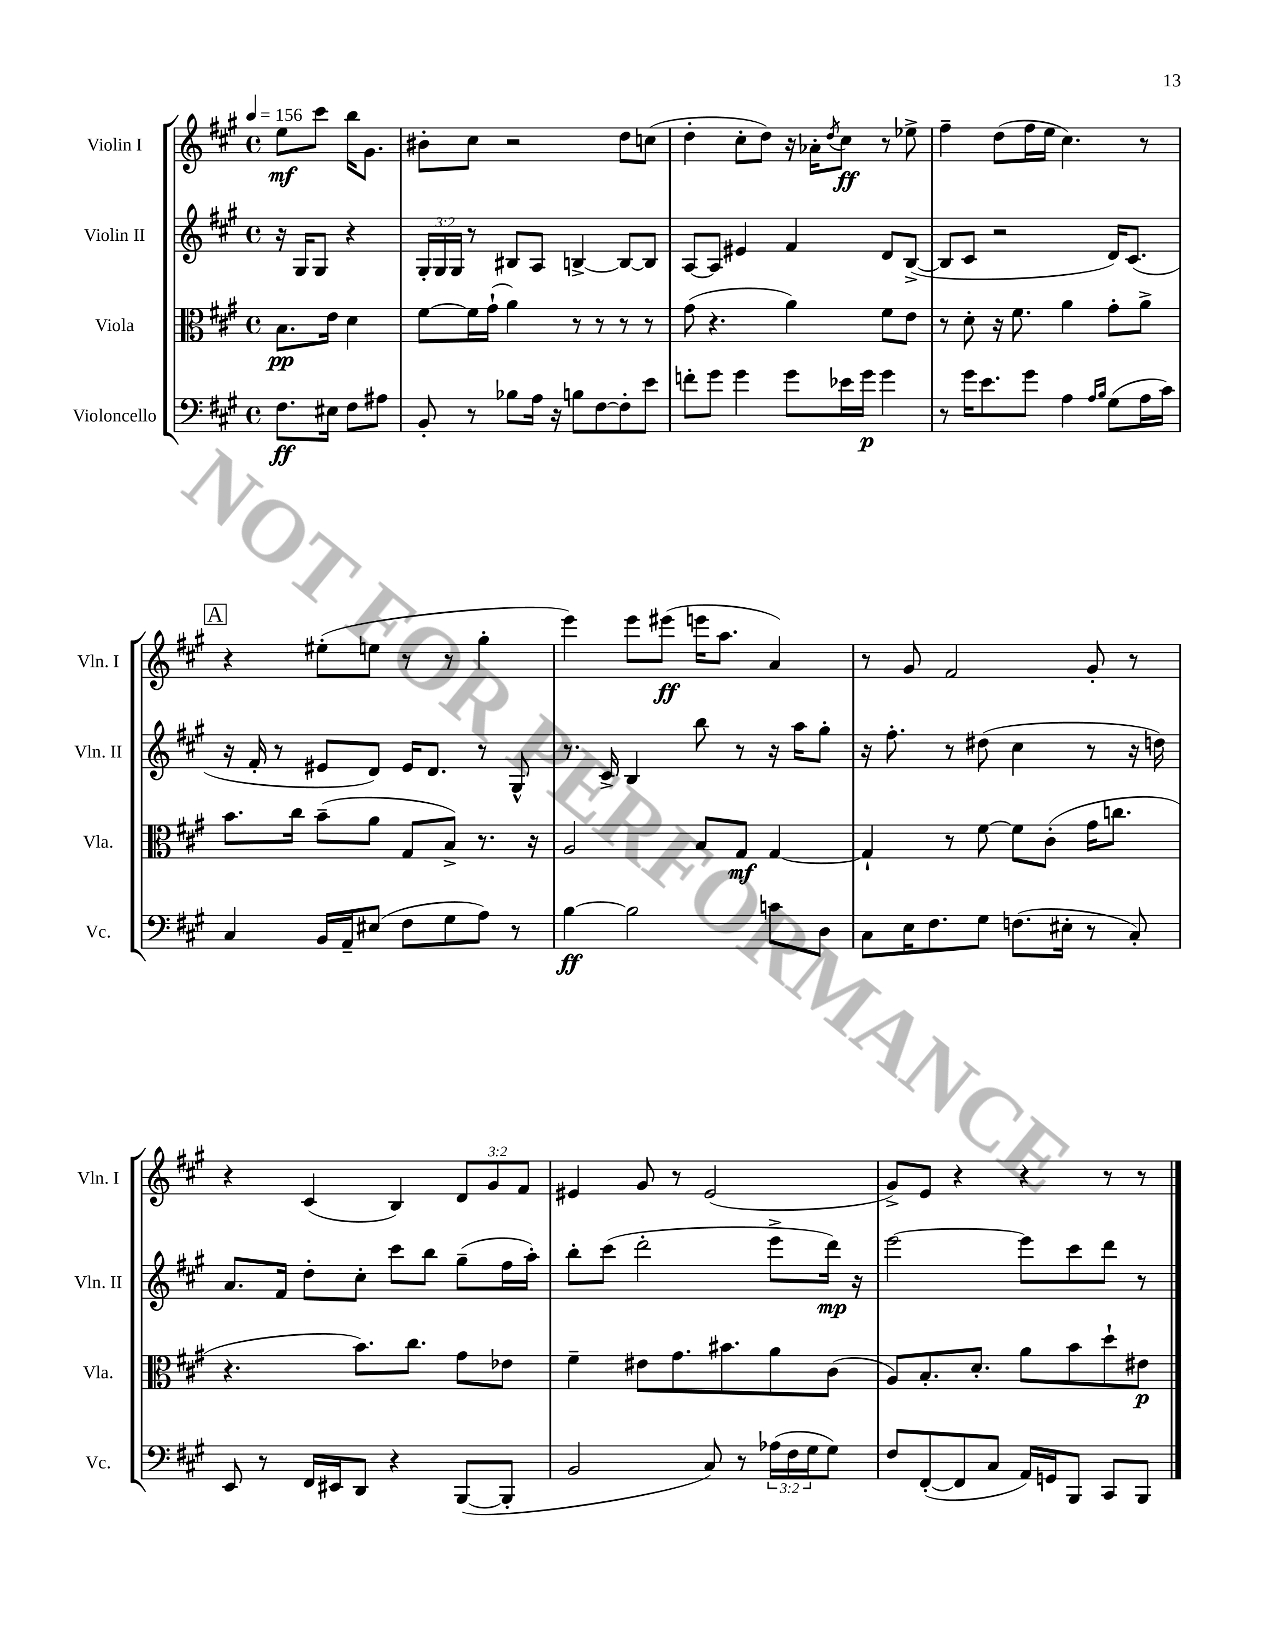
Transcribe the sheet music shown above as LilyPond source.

<<
\new StaffGroup <<
\new Staff = "s0" \with { instrumentName = "Violin I" shortInstrumentName = "Vln. I" } {
    \clef treble \key a \major \defaultTimeSignature \time 4/4 \override Staff.TupletNumber.text = #tuplet-number::calc-fraction-text \partial 2 \tempo 4 = 156
    e''8\mf cis'''8 b''16 gis'8. |
    bis'8-. cis''8 r2 d''8 c''8( |
    d''4-. cis''8-. d''8) r16 aes'16-. \acciaccatura { d''8 } cis''8\ff r8 ees''8-> |
    fis''4-- d''8( fis''16 e''16 cis''4.) r8 |
    \mark \markup { \box "A" } r4 eis''8-.( e''8 r8 r8 gis''4-. |
    e'''4) e'''8 eis'''8\ff( e'''16 a''8. a'4) |
    r8 gis'8 fis'2 gis'8-. r8 |
    r4 cis'4( b4) \tuplet 3/2 { d'8 gis'8 fis'8 } |
    eis'4 gis'8 r8 eis'2( |
    gis'8->) e'8 r4 r4 r8 r8 \bar "|." |
}
\new Staff = "s1" \with { instrumentName = "Violin II" shortInstrumentName = "Vln. II" } {
    \clef treble \key a \major \defaultTimeSignature \time 4/4 \override Staff.TupletNumber.text = #tuplet-number::calc-fraction-text \partial 2
    r16 gis16 gis8 r4 |
    \tuplet 3/2 { gis16-. gis16 gis16 } r8 bis8 a8 b4~-> b8~ b8 |
    a8~ a8 eis'4 fis'4 d'8 b8~->( |
    b8 cis'8 r2 d'16) cis'8.( |
    \mark \markup { \box "A" } r16 fis'16-. r8 eis'8 d'8) eis'16 d'8. r8 gis8-^ |
    r8. cis'16-> b4 b''8 r8 r16 a''16 gis''8-. |
    r16 fis''8.-. r8 dis''8( cis''4 r8 r16 d''16) |
    a'8. fis'16 d''8-. cis''8-. cis'''8 b''8 gis''8--( fis''16 a''16-.) |
    b''8-. cis'''8( d'''2-. e'''8-> d'''16\mp) r16 |
    e'''2~ e'''8 cis'''8 d'''8 r8 \bar "|." |
}
\new Staff = "s2" \with { instrumentName = "Viola" shortInstrumentName = "Vla." } {
    \clef alto \key a \major \defaultTimeSignature \time 4/4 \partial 2
    b8.\pp e'16 d'4 |
    fis'8~ fis'16 gis'16-!( a'4) r8 r8 r8 r8 |
    gis'8( r4. a'4) fis'8 e'8 |
    r8 d'8-. r16 fis'8. a'4 gis'8-. a'8-> |
    \mark \markup { \box "A" } b'8. cis''16 b'8--( a'8 gis8 b8->) r8. r16 |
    a2 b8 gis8\mf gis4~ |
    gis4-! r8 fis'8~ fis'8 cis'8-.( gis'16 c''8. |
    r4. b'8.) cis''8. gis'8 ees'8 |
    fis'4-- eis'8 gis'8. bis'8. a'8 cis'8( |
    a8) b8.-. d'8.-. a'8 b'8 d''8-! eis'8\p \bar "|." |
}
\new Staff = "s3" \with { instrumentName = "Violoncello" shortInstrumentName = "Vc." } {
    \clef bass \key a \major \defaultTimeSignature \time 4/4 \override Staff.TupletNumber.text = #tuplet-number::calc-fraction-text \partial 2
    fis8.\ff eis16 fis8 ais8 |
    b,8-. r8 bes8 a16 r16 b8 fis8~ fis8-. e'8 |
    f'8-. gis'8 gis'4 gis'8 ees'16 gis'16\p gis'4 |
    r8 gis'16 e'8. gis'8 a4 \grace { a16 b16 } gis8( a16 cis'16) |
    \mark \markup { \box "A" } cis4 b,16 a,16-- eis8( fis8 gis8 a8) r8 |
    b4~\ff b2 c'8 d8 |
    cis8 e16 fis8. gis8 f8.( eis16-. r8 cis8-.) |
    e,8 r8 fis,16 eis,16 d,8 r4 b,,8~( b,,8-. |
    b,2 cis8) r8 \tuplet 3/2 { aes16( fis16 gis16 } gis8) |
    fis8 fis,8~-.( fis,8 cis8 a,16) g,16 b,,8 cis,8 b,,8 \bar "|." |
}
>>
>>
\layout { \context { \Score \remove "Bar_number_engraver" } }
